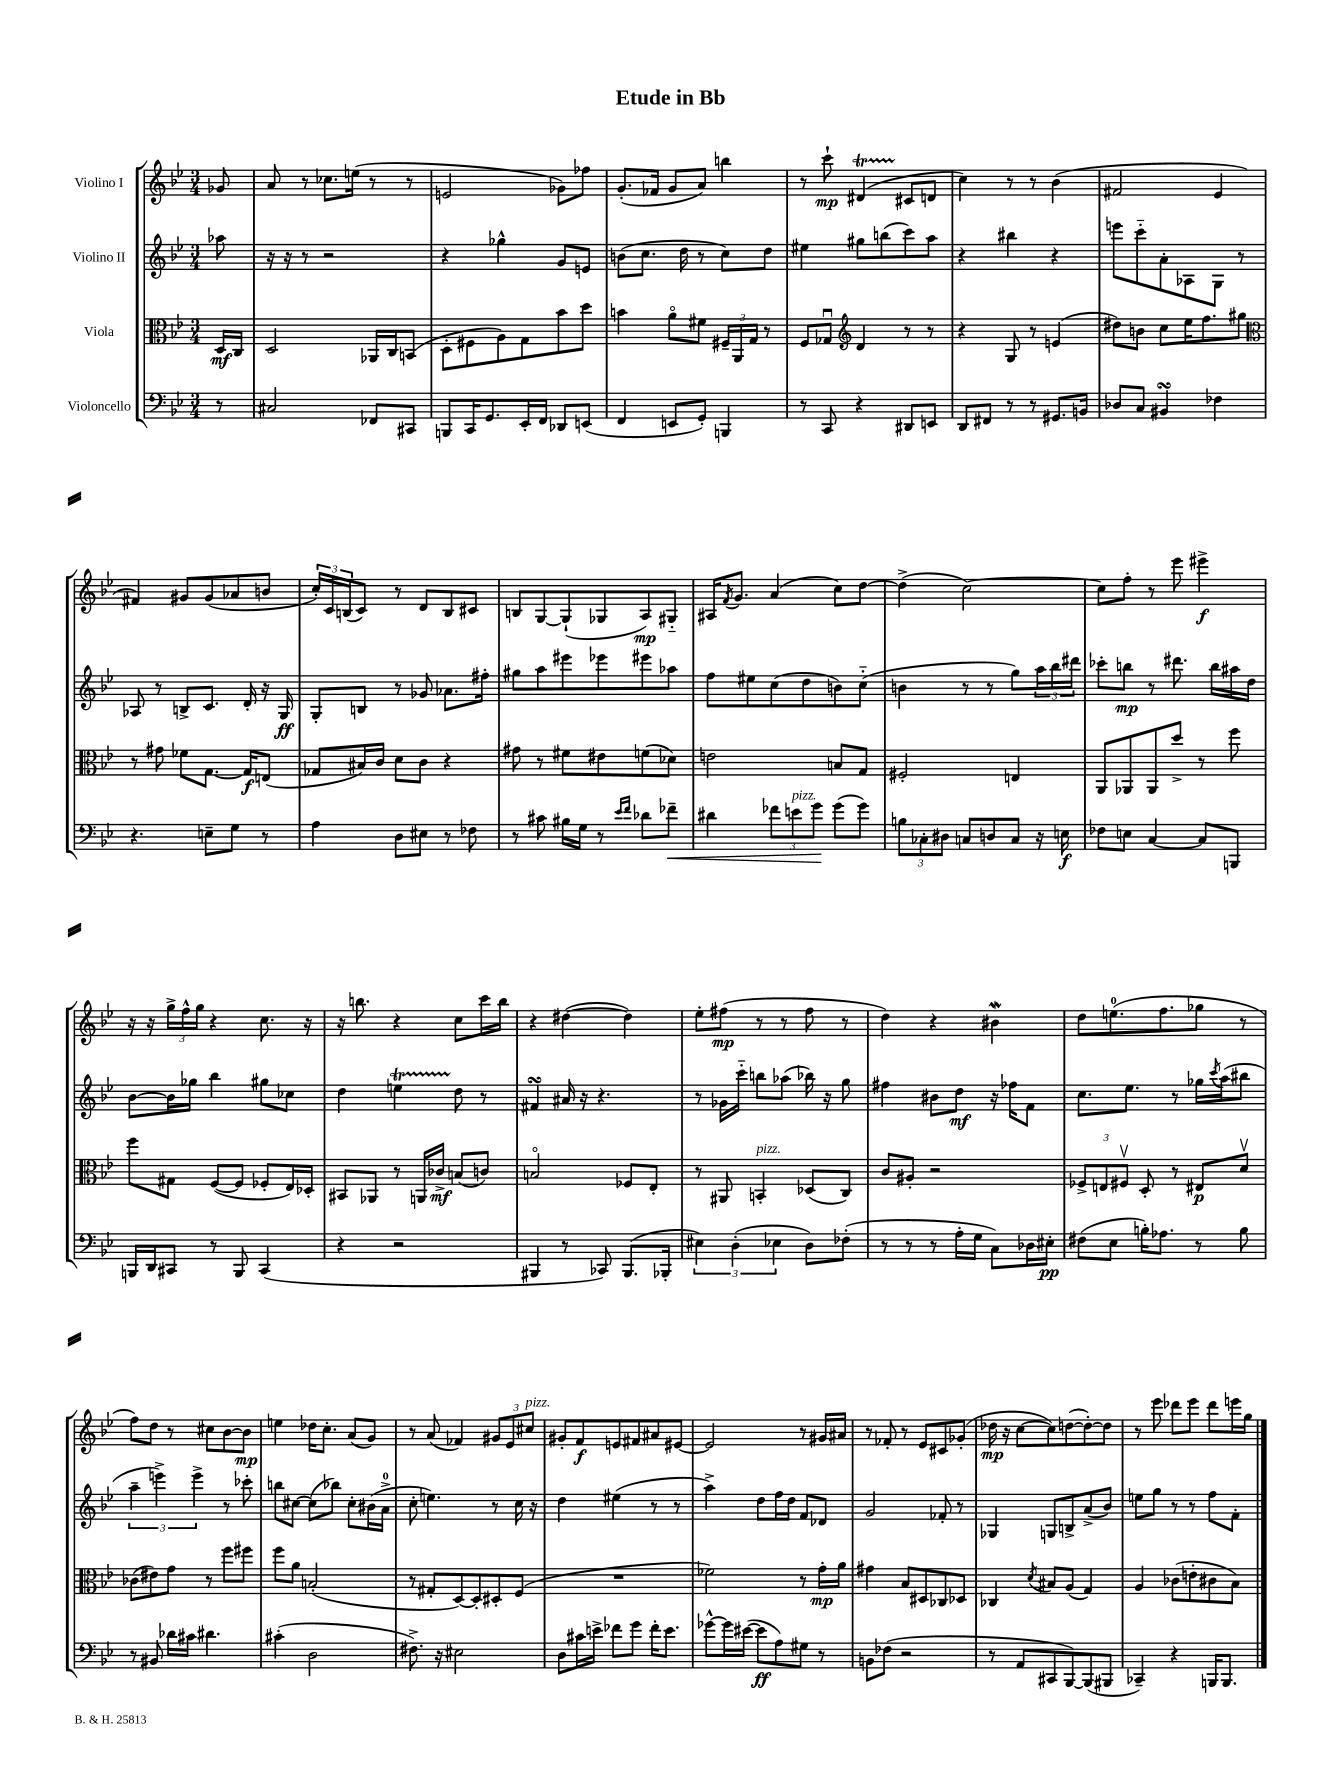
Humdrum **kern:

**kern	**kern	**kern	**kern
*staff4	*staff3	*staff2	*staff1
*clefF4	*clefC3	*clefG2	*clefG2
*k[b-e-]	*k[b-e-]	*k[b-e-]	*k[b-e-]
*M3/4	*M3/4	*M3/4	*M3/4
8r	16D	8aa-	8g-
.	16C	.	.
=	=	=	=
2C#	2D	16r	8a
.	.	16r	.
.	.	8r	8r
.	.	2r	8.cc-
.	.	.	(16ee
8FF-	16AA-	.	8r
.	16C	.	.
8CC#	(8BB	.	8r
=	=	=	=
8BBB	8D'	4r	2e
16CC	8F#	.	.
8.GG	.	.	.
.	8A)	4gg-^^	.
16EE-'	8G	.	.
16FF	.	.	.
8DD-	8b-	8g	8g-)
(8EE	8dd	8e	8ff-
=	=	=	=
4FF	4b	(8b	(8.g'
.	.	8.cc	.
.	.	.	16f-
8EE	8ao	.	8g
.	.	16dd	.
8GG')	8f#	8r	8a)
4BBB	24F#~	8cc)	4bb
.	24AA	.	.
.	24G	.	.
.	8r	8dd	.
=	=	=	=
8r	8F	4ee#	8r
8CC	8G-u	.	8ccc`
*	*clefG2	*	*
4r	4d	8gg#	(4d#
.	.	(8bb	.
8DD#	8r	8ccc)	8c#
8EE	8r	8aa	8d
=	=	=	=
8DD	4r	4r	4cc)
8FF#	.	.	.
8r	8G	4bb#	8r
8r	8r	.	8r
8.GG#	(4e	4r	(4b-
16BB	.	.	.
=	=	=	=
8D-	8dd#)	8eee	2f#
8C	8b	8ccc'~	.
4BB#	8cc	8a'	.
.	16ee-	8A-	.
.	8.ff	.	.
4F-	.	8G	4e-
.	8gg#	8r	.
=	=	=	=
*	*clefC3	*	*
4.r	8r	8A-	4f#)
.	8g#	8r	.
.	8f-	8B^	8g#
8E~	[8.G	8.c	(8g#
8G	.	.	8a-
.	16G]	16d'	.
8r	(8E	16r	8b
.	.	16G	.
=	=	=	=
4A	8G-	8G'	24cc')
.	.	.	24c
.	.	.	(24B
.	16B#)	8B	8c)
.	16c	.	.
8D	8d	8r	8r
8E#	8c	8g-	8d
8r	4r	8.a-	8B
8F-	.	.	8c#
.	.	16ff#'	.
=	=	=	=
8r	8g#	8gg#	8B
8c#	8r	8aa	[8G
16B#	8f#	8eee#	(8G`]
16G	.	.	.
8r	8e#	8eee-	8G-
16qqe-	.	.	.
16qqf	.	.	.
8d-	(8f	8eee#	8A)
8f-~	8d-)	8aa-	8G#'~
=	=	=	=
4d#	2e	8ff	16A#
.	.	.	8qf
.	.	.	8.g
.	.	8ee#	.
12f-	.	(8cc	(4a
12e	.	.	.
.	.	8dd	.
12g	.	.	.
(8g	8B	8b)	8cc)
8g)	8G	(8cc'~	[8dd
=	=	=	=
12B	2F#'	4b	(4dd^]
12C-'	.	.	.
12D#	.	.	.
8C	.	8r	[2cc)
8D	.	8r	.
8C	4E	8gg)	.
16r	.	24aa	.
.	.	24bb-	.
16E	.	.	.
.	.	24ddd#	.
=	=	=	=
8F-	8AA	8ccc-'	8cc]
8E	8AA-	8bb	8ff'
[4C	8AA-	8r	8r
.	8dd^	8.ddd#	8eee-
8C]	8r	.	4eee#^
.	.	16bb	.
8BBB	8ff	16aa#	.
.	.	16dd	.
=	=	=	=
16BBB	8ff	[8b-	16r
16DD	.	.	16r
8CC#	8G#	16b-]	24gg^
.	.	.	24ff^^
.	.	16gg-	.
.	.	.	24gg
8r	([8F	4bb-	4r
8BBB	8F]	.	.
(4CC#	8F-'	8gg#	8.cc
.	16E-)	8cc-	.
.	16D-'	.	16r
=	=	=	=
4r	8BB#	4dd	16r
.	.	.	8.bb
.	8AA-	.	.
2r	8r	4ee	4r
.	16AA	.	.
.	16c-^	.	.
.	(8B	8dd	8cc
.	8c)	8r	16ccc
.	.	.	16bb
=	=	=	=
4BBB#	2Bo	4f#	4r
8r	.	16a#	([4dd#
.	.	16r	.
8CC-)	.	4.r	.
(8.BBB#	8F-	.	4dd#])
.	8E-'	.	.
16BBB-'	.	.	.
=	=	=	=
6E#)	8r	8r	8ee-'
.	8AA#	16g-	(8ff#
(6D'	.	.	.
.	.	16ccc'~	.
.	4BB'	8bb	8r
6E-	.	.	.
.	.	(8aa-	8r
8D)	(8D-	16bb-)	8ff#
.	.	16r	.
(8F-'	8C)	8gg	8r
=	=	=	=
8r	8c	4ff#	4dd)
8r	8A#'	.	.
8r	2r	8b#	4r
16A'	.	8dd	.
16G	.	.	.
8C)	.	16r	4b#
.	.	16ff-	.
16D-	.	8f	.
16E#'	.	.	.
=	=	=	=
(8F#	12F-^	8.cc	8dd
.	12E	.	.
8E-	.	.	(8.ee
.	12F#v	.	.
.	.	8.ee-	.
16B')	8D'	.	.
8.A-	.	.	8.ff
.	8r	8r	.
8r	8E#	16gg-	8gg-
.	.	8qccc	.
.	.	(16aa	.
8B	8dv	8bb#	8r
=	=	=	=
8r	(8c-	6aa~	8ff)
8BB#	8e#)	.	8dd
.	.	6eee^)	.
16d-	8g	.	8r
16c#	.	.	.
.	.	6eee^	.
4.d#	8r	.	8cc#
.	8ff	8r	[8b-
.	8ff#	8ccc-'	8b-]
=	=	=	=
(4c#'	8ff	8bb	4ee
.	8a	[8cc#	.
2D	(2B'	(8cc#]	16dd-
.	.	.	8.cc'
.	.	8bb-)	.
.	.	8cc#'	(8a
.	.	(16b#	8g)
.	.	16a^	.
=	=	=	=
8.F#^)	8r	8cc'	8r
.	8G#'	4.ee)	(8a
16r	.	.	.
2E#	[8D)	.	4f-)
.	8D']	.	.
.	8D#'	8r	12g#
.	.	.	12e-
.	(8F	16cc	.
.	.	.	12cc#
.	.	16r	.
=	=	=	=
8D	2.r	4dd	8g#'
16c#	.	.	8f
16e^	.	.	.
8f-	.	(4ee#	8e
8g	.	.	8f#
16f-'	.	8r	8a#
8.e	.	.	.
.	.	8r	[8e#
=	=	=	=
[8g-^^	2f-)	4aa^)	2e#]
16g-]	.	.	.
([16e#	.	.	.
8e#]	.	8dd	.
8A)	.	16ff	.
.	.	16dd	.
8G#	8r	8f	8r
8r	16g'	8d-	16g#
.	16a	.	16a#
=	=	=	=
8BB	4g#	2g	8r
(8F-	.	.	8f-'
2r	8B-	.	8r
.	8D#	.	8e-
.	8C-	8f-'	8c#
.	8D-	8r	(8g-'
=	=	=	=
8r	4C-	4G-	16dd-
.	.	.	16r
8AA	.	.	[8cc
.	8qd	.	.
8CC#	8B#	8G	8cc])
[8BBB-)	(8A	8B^	([8dd
(8BBB-]	4G)	(8a^	8dd'_)
8BBB#	.	8b-)	8dd]
=	=	=	=
4CC-~)	4A	8ee	8r
.	.	8gg	8eee-
4r	(8c-	8r	8ddd-
.	8e'	8r	8eee-
16BBB	8c#	8ff	8ddd-
8.BBB	.	.	.
.	8B-)	8f'	16eee
.	.	.	16gg
==	==	==	==
*-	*-	*-	*-
